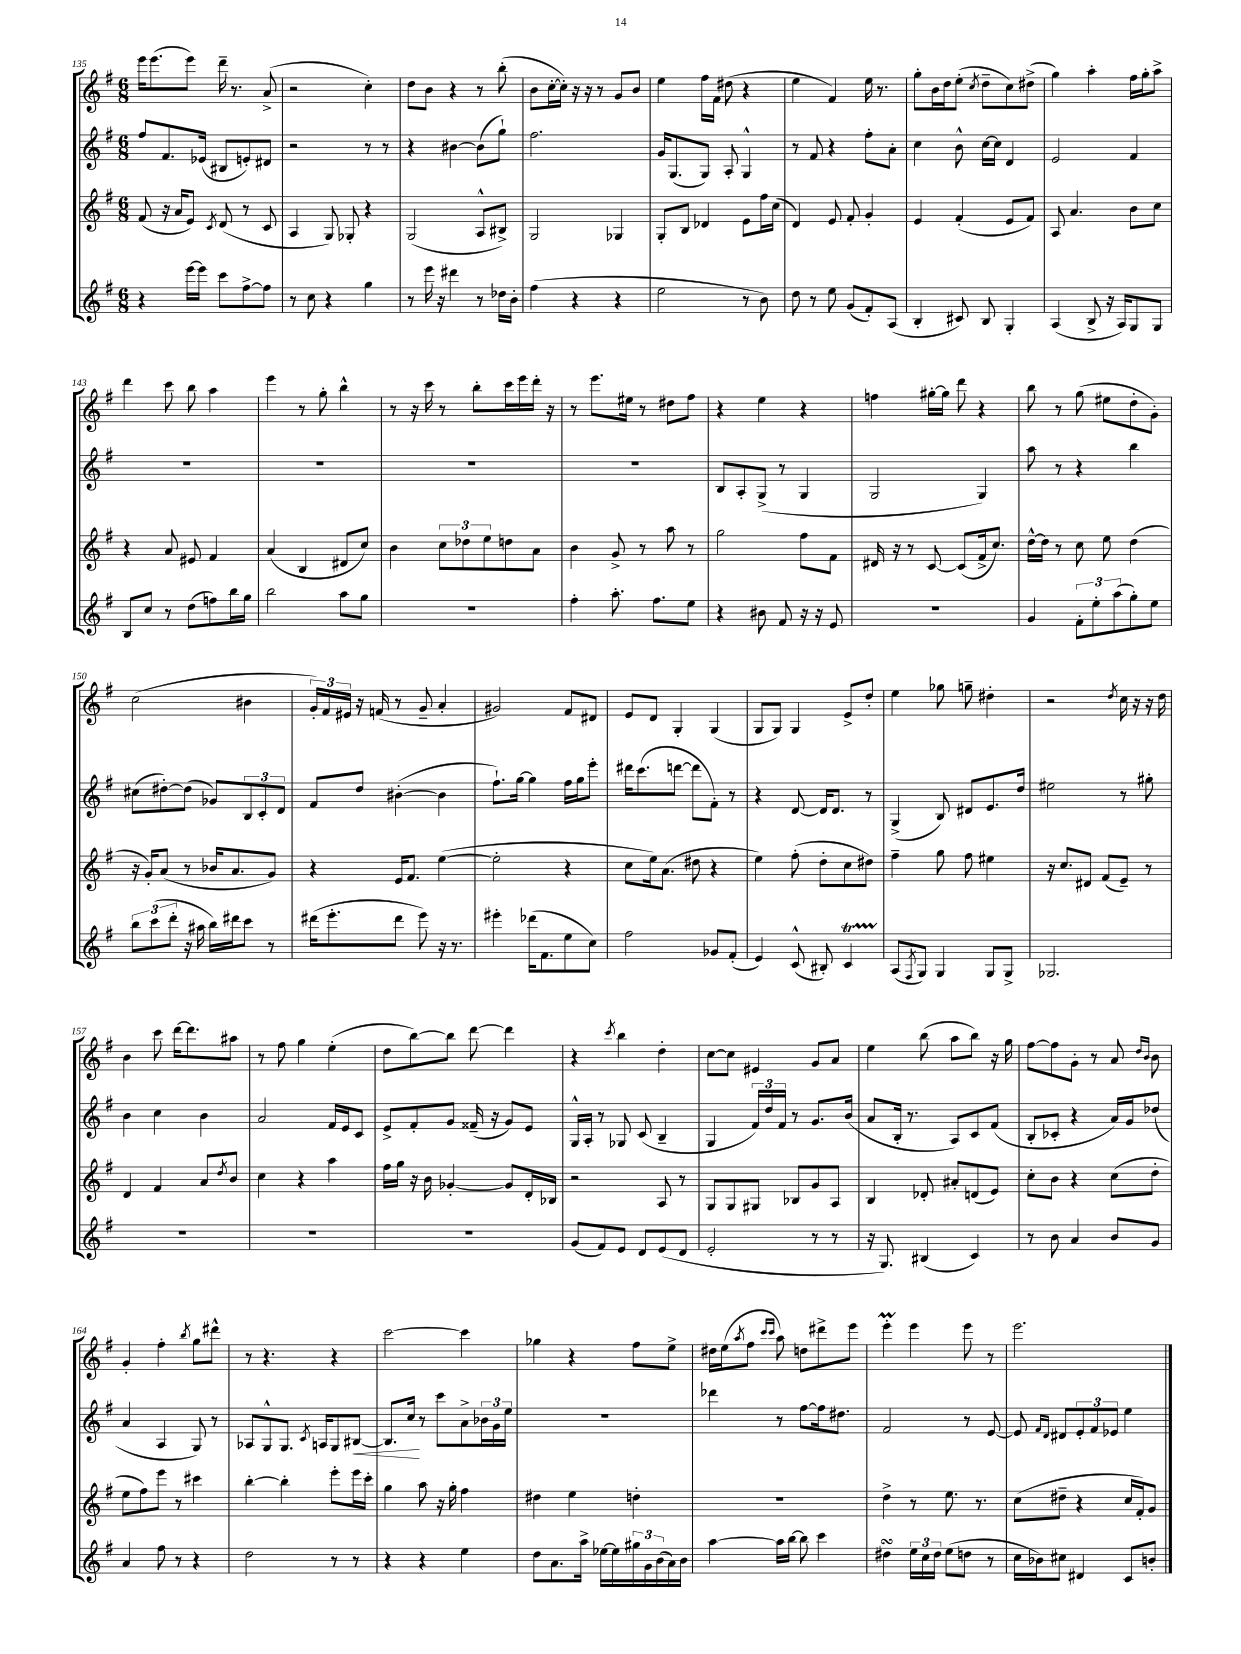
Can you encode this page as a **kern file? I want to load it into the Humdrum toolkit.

**kern	**kern	**kern	**kern
*staff4	*staff3	*staff2	*staff1
*clefG2	*clefG2	*clefG2	*clefG2
*k[f#]	*k[f#]	*k[f#]	*k[f#]
*M6/8	*M6/8	*M6/8	*M6/8
4r	(8f#	8ff#	16eee
.	.	.	(8.eee
.	16r	8.f#	.
.	16a	.	.
[16eee	8e)	.	8eee)
16eee]	.	(16e-	.
.	8qc	.	.
8ccc	(8d	8B#	16ddd~
.	.	.	8.r
[8ff#^	8r	8e')	.
8ff#]	8c	8d#	(8a^
=	=	=	=
8r	4A	2r	2r
8cc	.	.	.
4r	8G)	.	.
.	8G-'	.	.
4gg	4r	8r	4cc')
.	.	8r	.
=	=	=	=
8r	(2G	4r	8dd
16eee	.	.	8b
16r	.	.	.
4ddd#	.	[4b#	4r
8r	8A^^	(8b#]	8r
16dd-	8B#^)	8gg`)	(8bb'
16b'	.	.	.
=	=	=	=
(4ff#	2G	2.ff#	8b
.	.	.	[16cc'
.	.	.	16cc'])
4r	.	.	16r
.	.	.	16r
.	.	.	8r
4r	4G-	.	8g
.	.	.	8b
=	=	=	=
2ee	8G'	16g	4ee
.	.	(8.G	.
.	8B	.	.
.	4d-	8G)	16ff#
.	.	.	16f#
.	.	8A'	(8dd#
8r	8e	4G^^	4r
8b)	16ff#	.	.
.	(16cc	.	.
=	=	=	=
8dd	4d)	8r	4ee
8r	.	8f#	.
8ee	8e	4r	4f#)
(8g	8f#'	.	.
8f#')	4g'	8ff#'	16ee
.	.	.	8.r
(8A	.	8a'	.
=	=	=	=
4B'	4e	4cc	8gg'
.	.	.	16b
.	.	.	16dd
8c#)	(4f#'	8b^^	(8ee'
.	.	.	8qcc
8B	.	[16cc	8dd~
.	.	16cc]	.
4G'	8e	4d	8cc)
.	8f#)	.	(8dd#^
=	=	=	=
(4A	8A	2e	4gg)
.	4.a	.	.
8B^	.	.	4aa'
16r	.	.	.
16A)	.	.	.
8G	8b	4f#	16ff#
.	.	.	16gg'
8G	8cc	.	8aa^
=	=	=	=
8B	4r	2.r	4ddd
8cc	.	.	.
8r	8a	.	8ccc
(8dd	8e#	.	8bb
8ff)	4f#	.	4aa
16bb	.	.	.
16gg	.	.	.
=	=	=	=
2bb	(4a	2.r	4eee
.	4B	.	8r
.	.	.	8gg'
8aa	8d#	.	4bb^^
8gg	8cc)	.	.
=	=	=	=
2.r	4b	2.r	8r
.	.	.	16r
.	.	.	16ccc
.	12cc	.	8r
.	12dd-	.	.
.	.	.	8bb'
.	12ee	.	.
.	8dd	.	16ccc
.	.	.	16eee
.	8a	.	16ddd'
.	.	.	16r
=	=	=	=
4ff#'	4b	2.r	8r
.	.	.	8.eee
8.aa'	8g^	.	.
.	.	.	16ee#
.	8r	.	8r
8.ff#	.	.	.
.	8aa	.	8dd#
8ee	8r	.	8ff#
=	=	=	=
4r	2gg	8B	4r
.	.	8A'	.
8b#	.	(8G^	4ee
8f#	.	8r	.
16r	8ff#	4G	4r
16r	.	.	.
8e	8f#	.	.
=	=	=	=
2.r	16d#	2G	4ff
.	16r	.	.
.	8r	.	.
.	[8c	.	[16gg#'
.	.	.	16gg#]
.	(8c]	.	8ddd
.	16f#^	4G)	4r
.	8.cc)	.	.
=	=	=	=
4g	[16dd^^	8aa	8bb
.	16dd]	.	.
.	8r	8r	8r
12f#'	8cc	4r	(8gg
12ee'	.	.	.
.	8ee	.	8ee#
(12aa	.	.	.
8gg')	(4dd	4bb	8dd'
8ee	.	.	8g')
=	=	=	=
12bb	16r	(8cc#	(2cc
.	16g')	.	.
(12ccc	.	.	.
.	(8a	[8dd#')	.
12ddd'	.	.	.
16r	8r	(8dd#]	.
16aa#	.	.	.
16bb)	16b-	8g-)	.
16ddd#	8.a	.	.
8ccc	.	12B	4b#
.	.	12c'	.
8r	8g)	.	.
.	.	12d	.
=	=	=	=
(16ddd#	4r	8f#	24g')
.	.	.	24f#
8.eee'	.	.	.
.	.	.	24e#
.	.	8dd	16r
.	.	.	(16f
8ddd#	16e	([4b#'	8r
.	8.f#	.	.
8eee)	.	.	8g~
16r	([4ee	4b#]	4a'
8.r	.	.	.
=	=	=	=
4eee#'	2ee']	8.ff#`)	2g#)
.	.	[16gg	.
(16ddd-	.	4gg]	.
8.f#	.	.	.
8ee	4r	16ff#	8f#
.	.	16gg	.
8cc)	.	8eee'	8d#
=	=	=	=
2ff#	8cc	16ddd#	8e
.	.	(8.ccc	.
.	16ee)	.	8d
.	(8.a	.	.
.	.	[8ddd	4G'
.	8dd#	8ddd]	.
8g-	4r	8f#')	(4G
(8f#'	.	8r	.
=	=	=	=
4e)	4ee)	4r	8G
.	.	.	8G)
(8c^^	(8ff#'	[8d	4G
8B#')	8dd'	16d]	.
.	.	8.d	.
4c	8cc	.	8e^
.	8dd#)	8r	8dd'
=	=	=	=
(8A	4ff#~	(4G^	4ee
8qF#	.	.	.
8G)	.	.	.
4G	8gg	8B)	8gg-
.	8ff#	8d#	8gg~
8G	4ee#	8.e	4dd#'
8G^	.	.	.
.	.	16dd	.
=	=	=	=
2.G-	16r	2ee#	2r
.	8.cc	.	.
.	8d#	.	.
.	(8f#	.	.
.	.	.	8qdd
.	8e~)	8r	16cc
.	.	.	16r
.	8r	8gg#'	16r
.	.	.	16dd
=	=	=	=
2.r	4d	4b	4b
.	4f#	4cc	8ccc
.	.	.	[16ddd
.	.	.	8.ddd]
.	8a	4b	.
.	8qdd	.	.
.	8b	.	8aa#
=	=	=	=
2.r	4cc	2a	8r
.	.	.	8ff#
.	4r	.	4gg
.	4aa	16f#	(4ee'
.	.	16e	.
.	.	8c	.
=	=	=	=
2.r	16ff#	8e^	8dd
.	16gg	.	.
.	16r	8f#'	[8bb)
.	16b	.	.
.	[4g-'	8g	8bb]
.	.	(16f##~	[8ddd
.	.	16r	.
.	8g-]	8g)	4ddd]
.	16d'	8e	.
.	16B-	.	.
=	=	=	=
(8g	2r	16G^^	4r
.	.	16A'	.
8f#)	.	8r	.
.	.	.	8qccc
8e	.	8G-	4bb
8d	.	(8c	.
(8e	8A	4B~	4dd'
8d	8r	.	.
=	=	=	=
2e'	8G	4G	[8cc
.	8G	.	8cc]
.	8G#	24f#)	4e#
.	.	24dd	.
.	.	24f#	.
.	8B-	8r	.
8r	8g	8.g	8g
8r	8A	.	8a
.	.	(16b	.
=	=	=	=
16r	4B	8a	4ee
8.G)	.	.	.
.	.	16B'	.
.	.	8.r	.
(4B#	8d-'	.	(8bb
.	8a#'	8A)	8aa
4c)	(8d	8c	8bb)
.	8e)	(8f#	16r
.	.	.	16gg
=	=	=	=
8r	8cc'	8B'	[8ff#
8b	8b	8c-'	8ff#]
4a	4r	4r	8g'
.	.	.	8r
8b	(8cc	16a)	8a
.	.	16g	.
.	.	.	16qqdd
.	.	.	16qqb
8g	8dd'	(8dd-	8b
=	=	=	=
4a	8ee	4a	4g'
.	8ff#)	.	.
8ff#	8eee	4A	4ff#'
8r	8r	.	.
.	.	.	8qbb
4r	4ccc#	8G)	8gg
.	.	8r	8ddd#^^
=	=	=	=
2dd	[4bb'	8A-	8r
.	.	8G^^	4.r
.	4bb']	8.G	.
.	.	8qc	.
.	.	16A	.
8r	8eee'	8G	4r
8r	16eee	[8B#	.
.	16ccc'	.	.
=	=	=	=
4r	4gg	8.B#]	[2ccc
.	.	16cc	.
4r	8aa	8r	.
.	16r	8ccc	.
.	16gg'	.	.
4ee	4ff#	8a^	4ccc]
.	.	24b-	.
.	.	24g	.
.	.	24ee	.
=	=	=	=
8dd	4dd#	2.r	4gg-
8.a	.	.	.
.	4ee	.	4r
16aa^	.	.	.
[16ee-	.	.	.
16ee-]	.	.	.
24gg#	4dd'	.	8ff#
24g	.	.	.
(24b	.	.	.
16a)	.	.	8ee^
16b	.	.	.
=	=	=	=
[4aa	2.r	4ddd-	16dd#
.	.	.	(16ee
.	.	.	8qaa
.	.	.	8ff#
.	.	.	16qqccc
.	.	.	16qqccc
16aa]	.	8r	8aa)
[16bb	.	.	.
8bb]	.	[8ff#	8dd
4ccc	.	16ff#]	8ddd#^
.	.	8.dd#	.
.	.	.	8eee
=	=	=	=
4dd#	4dd^	2f#	4eee'
24ee	8r	.	4eee
24cc	.	.	.
24dd#	.	.	.
(8ee	8.ee	.	.
8dd	.	8r	8eee
.	8.r	.	.
8r	.	[8e	8r
=	=	=	=
16cc	(8cc	8e]	2.eee
16b-)	.	.	.
.	.	16qqf#	.
.	.	16qqd	.
8cc#	8dd#~	8d#	.
4d#	4r	12e'	.
.	.	12f#	.
.	.	12e-	.
8c	16cc	4ee	.
.	16f#')	.	.
8b'	8g	.	.
==	==	==	==
*-	*-	*-	*-
